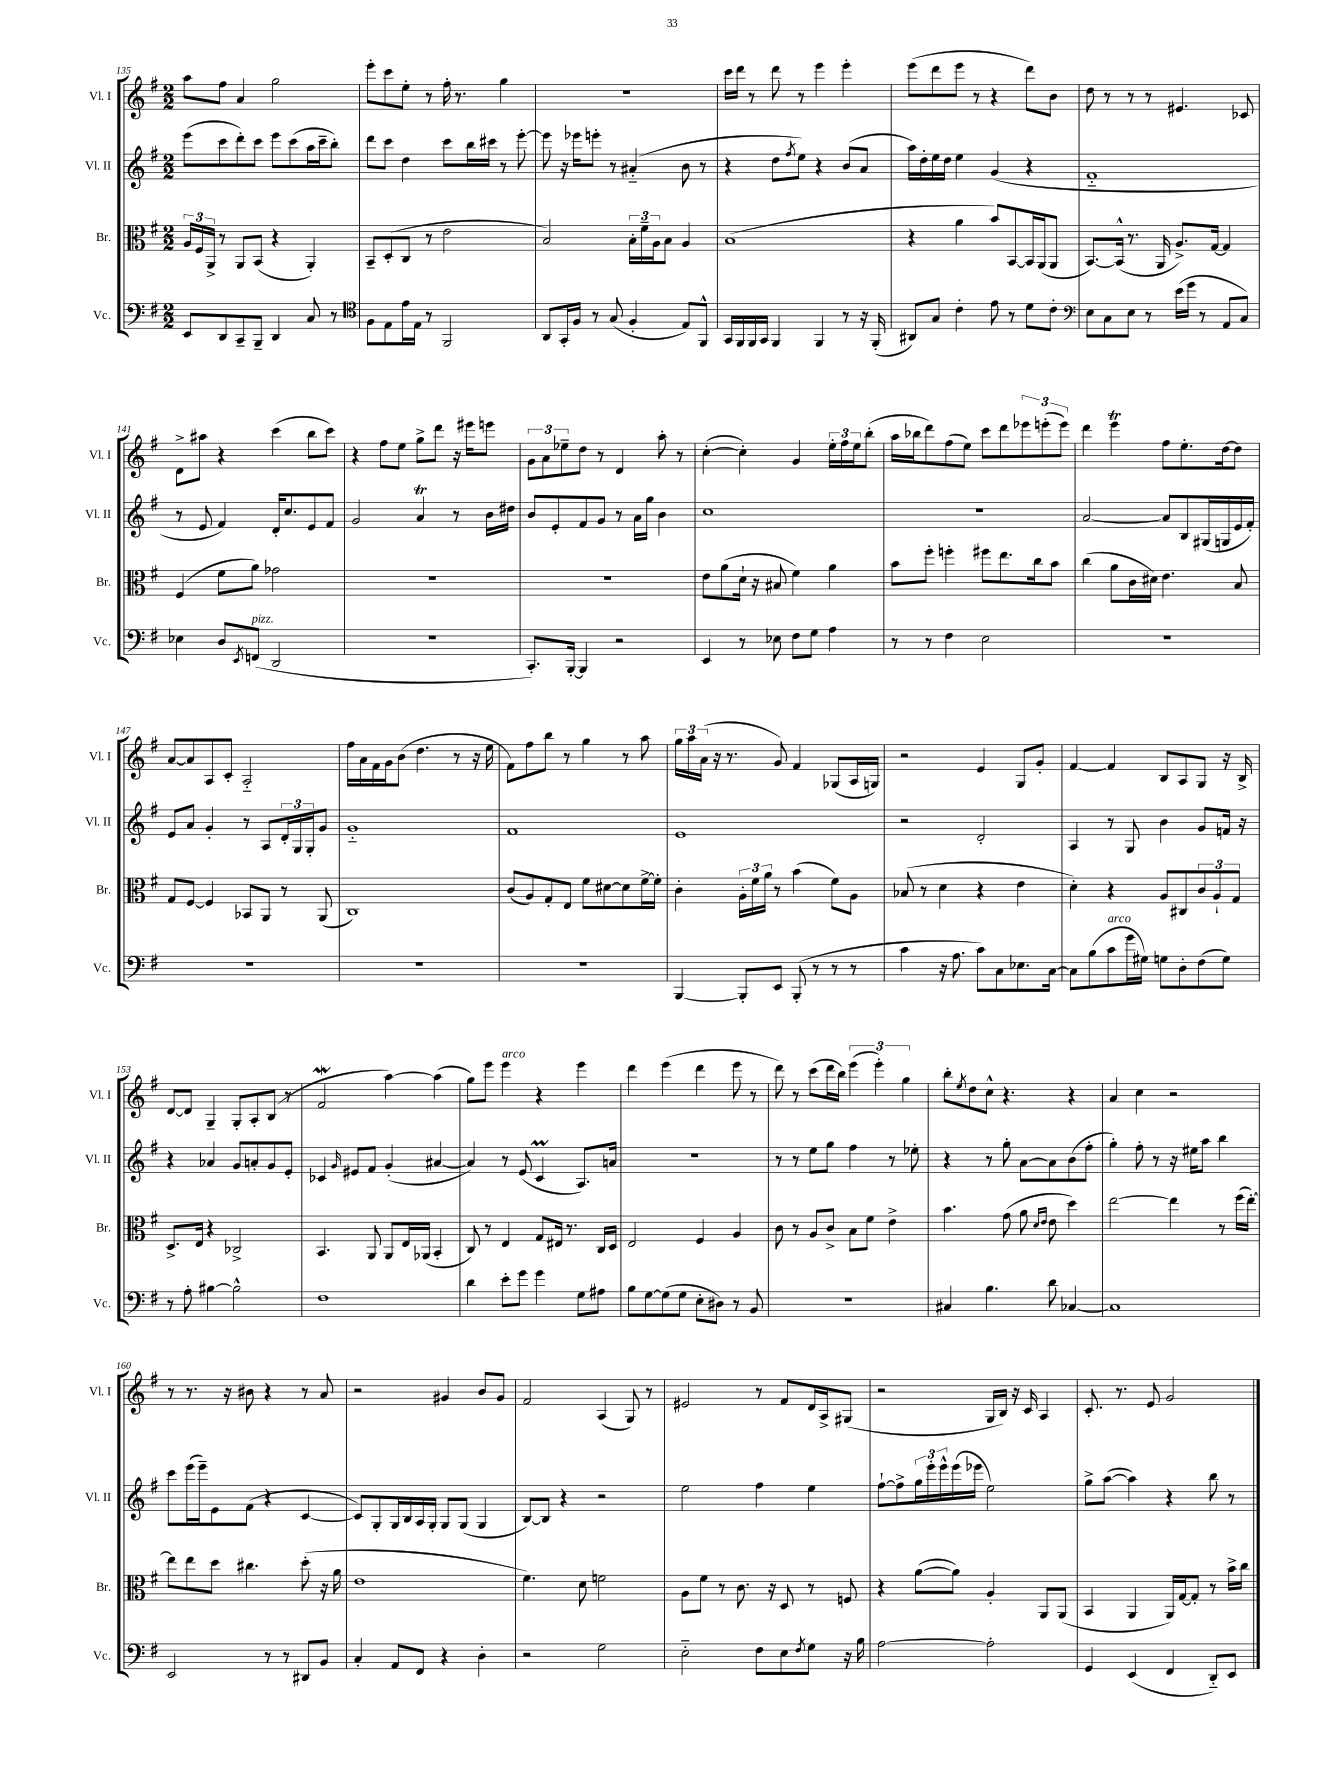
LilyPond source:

<<
\new StaffGroup <<
\new Staff = "s0" \with { instrumentName = "Vl. I" shortInstrumentName = "Vl. I" } {
    \clef treble \key g \major \numericTimeSignature \time 2/2
    a''8 fis''8 a'4 g''2 |
    e'''8-. c'''8 e''8-. r8 fis''16-. r8. g''4 |
    R1 |
    c'''16 d'''16 r8 d'''8 r8 e'''4 e'''4-. |
    e'''8( d'''8 e'''8 r8 r4 d'''8) b'8 |
    d''8 r8 r8 r8 eis'4. ces'8 |
    d'8-> ais''8 r4 c'''4( b''8 c'''8) |
    r4 fis''8 e''8 g''8-> d'''8 r16 eis'''16 e'''8 |
    \tuplet 3/2 { g'8 a'8 ees''8-- } d''8 r8 d'4 a''8-. r8 |
    c''4~-.( c''4-.) g'4 \tuplet 3/2 { e''16-. fis''16 e''16 } b''8-.( |
    a''16 bes''16 d'''8) fis''8( e''8) c'''8 d'''8 \tuplet 3/2 { ees'''8 e'''8-.( e'''8) } |
    d'''4 e'''4\trill fis''8 e''8.-. d''16~ d''8 |
    a'8~ a'8 a8 c'8-. a2-_ |
    fis''16 a'16 fis'16 g'16 b'8( d''4. r8 r16 e''16 |
    fis'8) fis''8 b''8 r8 g''4 r8 a''8 |
    \tuplet 3/2 { g''16 a''16 a'16( } r16 r8. g'8) fis'4 ges8( a16 g16) |
    r2 e'4 g8 g'8-. |
    fis'4~ fis'4 b8 a8 g8 r16 b16-> |
    d'8~ d'8 g4-- g8-. a8-. b8( r8 |
    fis'2\mordent a''4~) a''4( |
    g''8) e'''8 e'''4^\markup { \italic "arco" } r4 e'''4 |
    d'''4 e'''4( d'''4 e'''8 r8 |
    d'''8) r8 c'''8( d'''16 b''16) \tuplet 3/2 { e'''4( e'''4-.) g''4 } |
    b''8-. \acciaccatura { e''8 } d''8 c''8-^ r4. r4 |
    a'4 c''4 r2 |
    r8 r8. r16 bis'8 r4 r8 a'8 |
    r2 gis'4 b'8 gis'8 |
    fis'2 a4( g8) r8 |
    eis'2 r8 fis'8 d'16 a16-> gis8( |
    r2 g16 b16) r16 c'16 a4 |
    c'8.-. r8. e'8 g'2 \bar "|." |
}
\new Staff = "s1" \with { instrumentName = "Vl. II" shortInstrumentName = "Vl. II" } {
    \clef treble \key g \major \numericTimeSignature \time 2/2
    e'''8( c'''8 d'''8-.) c'''8 e'''8 c'''8( a''16 c'''16-- b''8-.) |
    d'''8 c'''8 d''4 c'''8 b''16 cis'''16 r8 e'''8~-. |
    e'''8 r16 ees'''16 e'''8-. r8 ais'4-_( b'8 r8 |
    r4 d''8 \acciaccatura { fis''8 } e''8) r4 b'8( a'8 |
    a''16) d''16-. e''16 d''16 e''4 g'4( r4 |
    fis'1-_ |
    r8 e'8 fis'4) d'16-. c''8. e'8 fis'8 |
    g'2 a'4\trill r8 b'16 dis''16 |
    b'8 e'8-. fis'8 g'8 r8 a'16 g''16 b'4 |
    c''1 |
    R1 |
    a'2~ a'8 b8 gis16( g16 e'16 fis'16-.) |
    e'8 a'8 g'4-. r8 a8 \tuplet 3/2 { d'16-. g16 g16-. } g'8 |
    g'1-_ |
    fis'1 |
    e'1 |
    r2 d'2-. |
    a4 r8 g8 b'4 g'8 f'16 r16 |
    r4 aes'4 g'8 a'8-. g'8 e'8-. |
    ces'4 \grace { g'16 } eis'8 fis'8 g'4-.( ais'4~ |
    ais'4) r8 e'8( c'4\prall a8.) a'16 |
    R1 |
    r8 r8 e''8 g''8 fis''4 r8 ees''8-. |
    r4 r8 g''8-. a'8~ a'8 b'8( fis''8-. |
    g''4-.) fis''8-. r8 r16 eis''16 a''8 b''4 |
    c'''8 e'''16( e'''16--) e'8 fis'8( r4 c'4~ |
    c'8) g8-. g16 b16 a16 g16-. g8 g8( g4 |
    b8~) b8 r4 r2 |
    e''2 fis''4 e''4 |
    fis''8~-! fis''8-> \tuplet 3/2 { g''16 e'''16-. e'''16-^ } e'''16( ees'''16 e''2) |
    g''8-> a''8~( a''4) r4 b''8 r8 \bar "|." |
}
\new Staff = "s2" \with { instrumentName = "Br." shortInstrumentName = "Br." } {
    \clef alto \key g \major \numericTimeSignature \time 2/2
    \tuplet 3/2 { a16 fis16 a,16-> } r8 a,8 b,8( r4 a,4-.) |
    b,8-- d8-.( c8 r8 e'2 |
    b2) \tuplet 3/2 { b16-. fis'16-- a16 } b8 a4 |
    b1( |
    r4 a'4 b'8) b,8~ b,16 a,16( a,8 |
    b,8.~) b,16-^( r8. a,16 a8.->) g16~ g4 |
    fis4( fis'8 a'8) ges'2 |
    R1 |
    R1 |
    e'8 a'8( d'16-! r16 bis8 fis'4) a'4 |
    b'8 fis''8-. f''4-. fis''8 e''8. c''16 b'8 |
    c''4( a'8 c'16 dis'16) e'4. b8 |
    g8 fis8~ fis4 bes,8 a,8 r8 a,8( |
    c1) |
    c'8( a8) g8-. e8 fis'8 dis'8~ dis'8 fis'16~-> fis'16-. |
    c'4-. \tuplet 3/2 { a16-. fis'16 a'16 } r8 b'4( fis'8) a8 |
    bes8( r8 d'4 r4 e'4 |
    d'4-.) r4 a8 cis8 \tuplet 3/2 { c'8 a8-! g8 } |
    d8.-> e16 r4 ces2-> |
    b,4. a,8 a,8 e16 aes,16( b,4-. |
    c8) r8 e4 g8 eis16 r8. c16 d16 |
    e2 fis4 a4 |
    c'8 r8 a8 c'8-> b8 fis'8 e'4-> |
    b'4. g'8( a'8 \grace { d'16 e'16 } e'8 d''4) |
    e''2~ e''4 r8 fis''16( e''16~-.) |
    e''8 e''8 d''8 cis''4. d''8-.( r16 a'16 |
    e'1 |
    fis'4.) d'8 f'2 |
    a8 fis'8 r8 c'8. r16 d8 r8 f8 |
    r4 a'8~( a'8) a4-. a,8 a,8( |
    b,4 a,4 a,16) g16~ g8-. r8 b'16-> c''16 \bar "|." |
}
\new Staff = "s3" \with { instrumentName = "Vc." shortInstrumentName = "Vc." } {
    \clef bass \key g \major \numericTimeSignature \time 2/2
    e,8 d,8 c,8-- b,,8-- d,4 c8 r8 |
    \clef tenor fis8 e8 e'16 e16 r8 fis,2 |
    a,8 g,16-. fis16 r8 g8( fis4-. e8) fis,8-^ |
    g,16 fis,16 fis,16 g,16 fis,4 fis,4 r8 r16 fis,16-.( |
    ais,8) g8 c'4-. e'8 r8 d'8 c'8-. |
    \clef bass e8 c8 e8 r8 e'16( g'16 r8 a,8 c8) |
    ees4 d8 \acciaccatura { e,8 } f,8^\markup { \italic "pizz." }( d,2 |
    R1 |
    c,8.-.) b,,16~-. b,,4 r2 |
    e,4 r8 ees8 fis8 g8 a4 |
    r8 r8 fis4 e2 |
    R1 |
    R1 |
    R1 |
    R1 |
    b,,4~ b,,8-. e,8 b,,8-.( r8 r8 r8 |
    c'4 r16 a8. c'8) c8 ees8. c16~ |
    c8 b8( c'8^\markup { \italic "arco" } g'16 gis16) g8 d8-. fis8( g8) |
    r8 a8-. bis4~ bis2-^ |
    fis1 |
    d'4 e'8-. g'8 g'4 g8 ais8 |
    b8 g8~ g8( g8 e8-. dis8) r8 b,8 |
    r1 |
    cis4 b4. d'8 ces4~ |
    ces1 |
    e,2 r8 r8 dis,8 b,8 |
    c4-. a,8 fis,8 r4 d4-. |
    r2 g2 |
    e2-_ fis8 e8 \acciaccatura { fis8 } g8 r16 b16 |
    a2~ a2-. |
    g,4 e,4( fis,4 d,8-_) e,8 \bar "|." |
}
>>
>>
\layout { \context { \Score currentBarNumber = #135 } }
